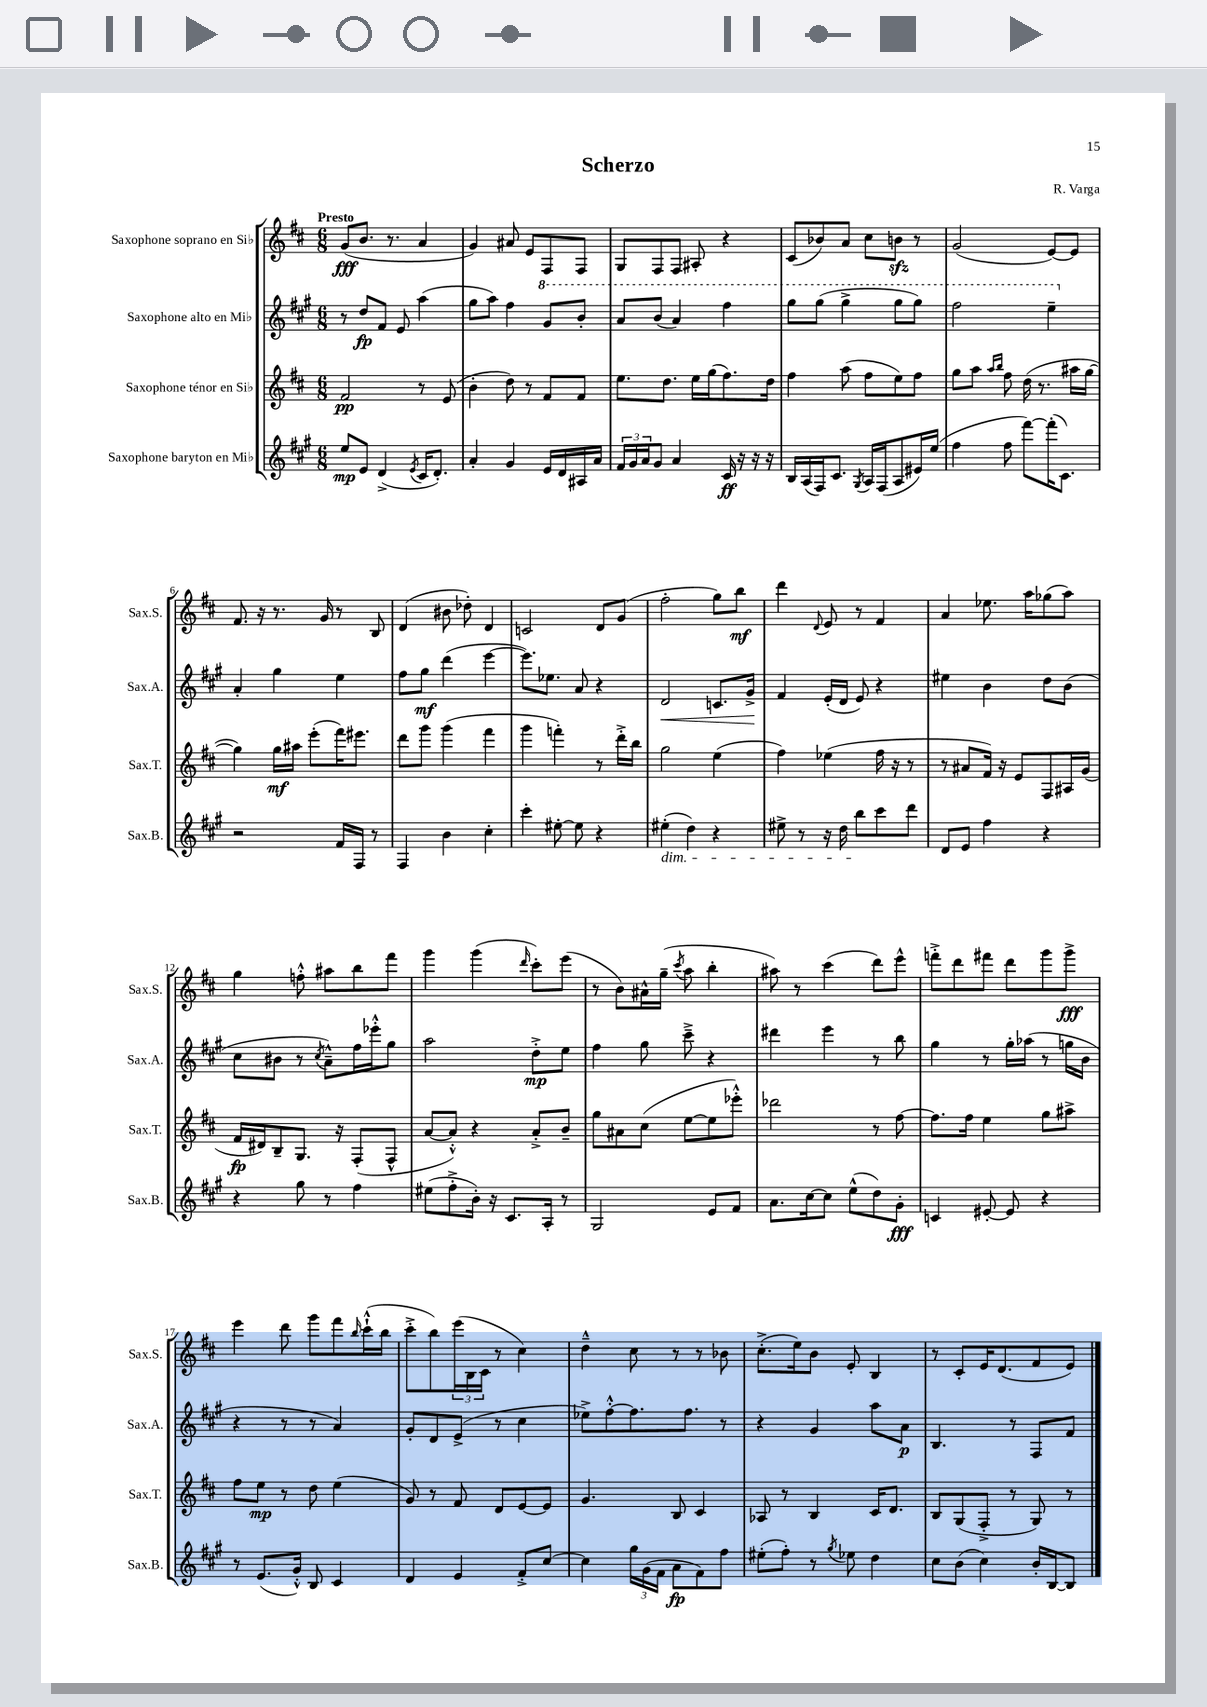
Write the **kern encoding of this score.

**kern	**kern	**kern	**kern
*staff4	*staff3	*staff2	*staff1
*clefG2	*clefG2	*clefG2	*clefG2
*k[f#c#g#]	*k[f#c#]	*k[f#c#g#]	*k[f#c#]
*M6/8	*M6/8	*M6/8	*M6/8
8ee/L	2f#/	8r	(8g/L
8e/J	.	8dd/L	8.b/J
(4d^/	.	8f#/J	.
.	.	.	8.r
.	.	8e/	.
8qe/	.	.	.
16c#/LK	8r	(4aa\	4a/
8.d'/J)	.	.	.
.	(8e/	.	.
=	=	=	=
4a'/	4b'\	8gg#\L	4g/)
.	.	8aa\J)	.
4g#/	8dd\)	4ff#\	8a#/
.	8r	.	8e/L
16e/LL	8f#/L	8gg#/L	8F#/
16d/	.	.	.
16A#/	8f#/J	8bb'/J	8F#/J
16a/JJ	.	.	.
=	=	=	=
24f#/LL	8.ee\L	8aa/L	8G/L
24g#/	.	.	.
24a/J	.	.	.
8g#/J	.	(8bb/J	8F#/
.	8.dd\J	.	.
4a/	.	4aa/)	8F#/J
.	16ee\LL	.	8A#'/
.	(16gg\J	.	.
16c#/	8.ff#\)	4fff#\	4r
16r	.	.	.
16r	.	.	.
16r	16dd\Jk	.	.
=	=	=	=
16B/LL	4ff#\	8ggg#\L	(8c#/L
(16A/	.	.	.
16F#/J)	.	(8ggg#\J	8b-/)
8.c#/J	.	.	.
.	(8aa\	4ggg#^\	8a/J
8qG#/	.	.	.
16A/LL	8ff#\L	.	8cc#\L
(16F#/J	.	.	.
8A/	8ee\)	8ggg#\L	8b\J
16e#/L)	8ff#\J	8ggg#\J)	8r
(16ee/JJ	.	.	.
=	=	=	=
4ff#\	8gg\L	2fff#\	(2g/
.	8aa\J	.	.
.	16qqaa/LL	.	.
.	16qqbb/JJ	.	.
8ff#\	8ff#\	.	.
[8fff#\L)	(16dd\	.	.
.	8.r	.	.
(16fff#'\]K	.	4eee~\	[8e/L)
8.c#\J)	.	.	.
.	16aa#\LL	.	8e/]J
.	[16gg\JJ	.	.
=	=	=	=
2r	4gg\])	4a'/	8.f#/
.	.	.	16r
.	16gg\LL	4gg#\	8.r
.	16aa#\JJ	.	.
.	(8eee'\L	.	.
.	.	.	16g/
16f#/LL	16fff#\K)	4ee\	8r
16F#/JJ	8.eee#\J	.	.
8r	.	.	8B/
=	=	=	=
4F#/	8ddd\L	8ff#\L	(4d/
.	8ggg\J	8gg#\J	.
4b\	(4ggg\	(4ddd\	8b#\
.	.	.	8dd-'\)
4cc#'\	4fff#\	[4eee\	4d/
=	=	=	=
4ccc#'\	4ggg\	8.eee\]L)	2c/
.	.	8.ee-\J	.
[8ee#'\	4fff'\)	.	.
8ee#\]	.	8a/	.
4r	8r	4r	8d/L
.	16ddd'^\LL	.	(8g/J
.	16bb\JJ	.	.
=	=	=	=
(4ee#'\	2gg\	2d/	2ff#'\
4dd\)	.	.	.
4r	(4ee\	8.c/L	8gg\L)
.	.	.	8bb\J
.	.	16g#^/Jk	.
=	=	=	=
8ee#^\	4ff#\)	4f#/	4ddd\
8r	.	.	.
.	.	.	8qqd/
16r	(4ee-\	(16e'/LL	8e/
16dd\	.	16d/JJ	.
8bb\L	.	8e/)	8r
8ccc#\	16ff#\	4r	4f#/
.	16r	.	.
8ddd\J	8r	.	.
=	=	=	=
8d/L	8r	4ee#\	4a/
8e/J	8a#/L	.	.
4ff#\	16f#/Jk)	4b\	8.ee-\
.	16r	.	.
.	8e/L	.	.
.	.	.	16aa\LK
4r	8F#/	8dd\L	(8gg-\
.	16A#/L	(8b\J	8aa\J)
.	(16g/JJ	.	.
=	=	=	=
4r	16f#/LL	8cc#\L	4gg\
.	16d#/J)	.	.
.	8B~/	8b#\J	.
8gg#\	8.G/J	8r	8ff'^^\
.	.	8qcc#/	.
8r	.	8a~^^\L)	8aa#\L
.	16r	.	.
4ff#\	(8F#'/L	16ff#\L	8bb\
.	.	16eee-'^^\J	.
.	8F#^^/J	8gg#\J	8fff#\J
=	=	=	=
(8ee#\L	[8a/L	2aa\	4ggg\
8ff#'^\	8a'^^/]J)	.	.
16b'\Jk)	4r	.	(4ggg\
16r	.	.	.
8.c#/L	.	.	.
.	.	.	16qqddd/
.	8a'^/L	8dd'^\L	8ccc#'\L)
16A'/Jk	.	.	.
8r	8b~/J	8ee\J	(8eee\J
=	=	=	=
2G#/	8gg\L	4ff#\	8r
.	8a#\	.	8b\L)
.	(8cc#\J	8gg#\	16a#^^\L
.	.	.	(16gg~\JJ
.	.	.	8qccc#/
.	[8ee\L	8ccc#~^\	8aa\
8e/L	8ee\]	4r	4bb'\
8f#/J	8eee-'^^\J)	.	.
=	=	=	=
8.a\L	2ddd-\	4ddd#\	8aa#\)
.	.	.	8r
[16cc#\k	.	.	.
8cc#\]J	.	4eee\	(4ccc#\
(8ee^^\L	.	.	.
8dd\)	8r	8r	8ddd\L)
8g#'\J	[8ff#\	8bb\	8eee^^\J
=	=	=	=
4c/	8.ff#\]L	4gg#\	8fff'^\L
.	.	.	8ddd\
.	16ff#\Jk	.	.
[8e#'/	4ee\	8r	8fff#\J
8e#/]	.	16gg#'\LL	8ddd\L
.	.	(16aa-\JJ	.
4r	8gg\L	8r	8ggg\
.	8aa#^\J	16gg\LL	8ggg^\J
.	.	16b\JJ	.
=	=	=	=
8r	8ff#\L	4r	4eee\
(8.e/L	8ee\J	.	.
.	8r	8r	8ddd\
16g#'^^/Jk)	.	.	.
8B/	8dd\	8r	8ggg\L
4c#/	(4ee\	4a/)	8fff#\
.	.	.	16qqbb/
.	.	.	(16ccc#`^^\L
.	.	.	16bb\JJ
=	=	=	=
4d/	8g/)	8g#'/L	8ccc#'^\L
.	8r	8d/	8bb\)
4e/	8f#/	(8e^/J	(24eee\L
.	.	.	24B\
.	.	.	24c#\JJ
.	8d/L	8r	8r
8f#'^/L	[8e/	4cc#\	4cc#\)
[8cc#/J	8e/]J	.	.
=	=	=	=
4cc#\]	4.g/	8ee-^\L)	4dd~^^\
.	.	[8ff#'^^\	.
24gg#\LL	.	8.ff#\]	8cc#\
(24g#\	.	.	.
24f#\JJ	.	.	.
8a\L	8B/	.	8r
.	.	8.ff#\J	.
8f#\)	4c#/	.	8r
8ff#\J	.	8r	8b-\
=	=	=	=
(8ee#'\L	8A-/	4r	(8.cc#'^\L
8ff#'\J)	8r	.	.
.	.	.	16ee\k)
8r	4B/	4g#/	8b\J
8qgg#/	.	.	.
8ee-\	.	.	8e'/
4dd\	16c#/LK	8aa\L	4B/
.	8.d/J	.	.
.	.	8a\J	.
=	=	=	=
8cc#\L	8B/L	4.B/	8r
(8b\J	(8G/	.	8c#'/L
4cc#\)	8F#'^/J	.	16e/K
.	.	.	(8.d/
.	8r	8r	.
16b'/LL	8G/)	8F#/L	8f#/
[16B/J	.	.	.
8B/]J	8r	8f#/J	8e/J)
==	==	==	==
*-	*-	*-	*-
